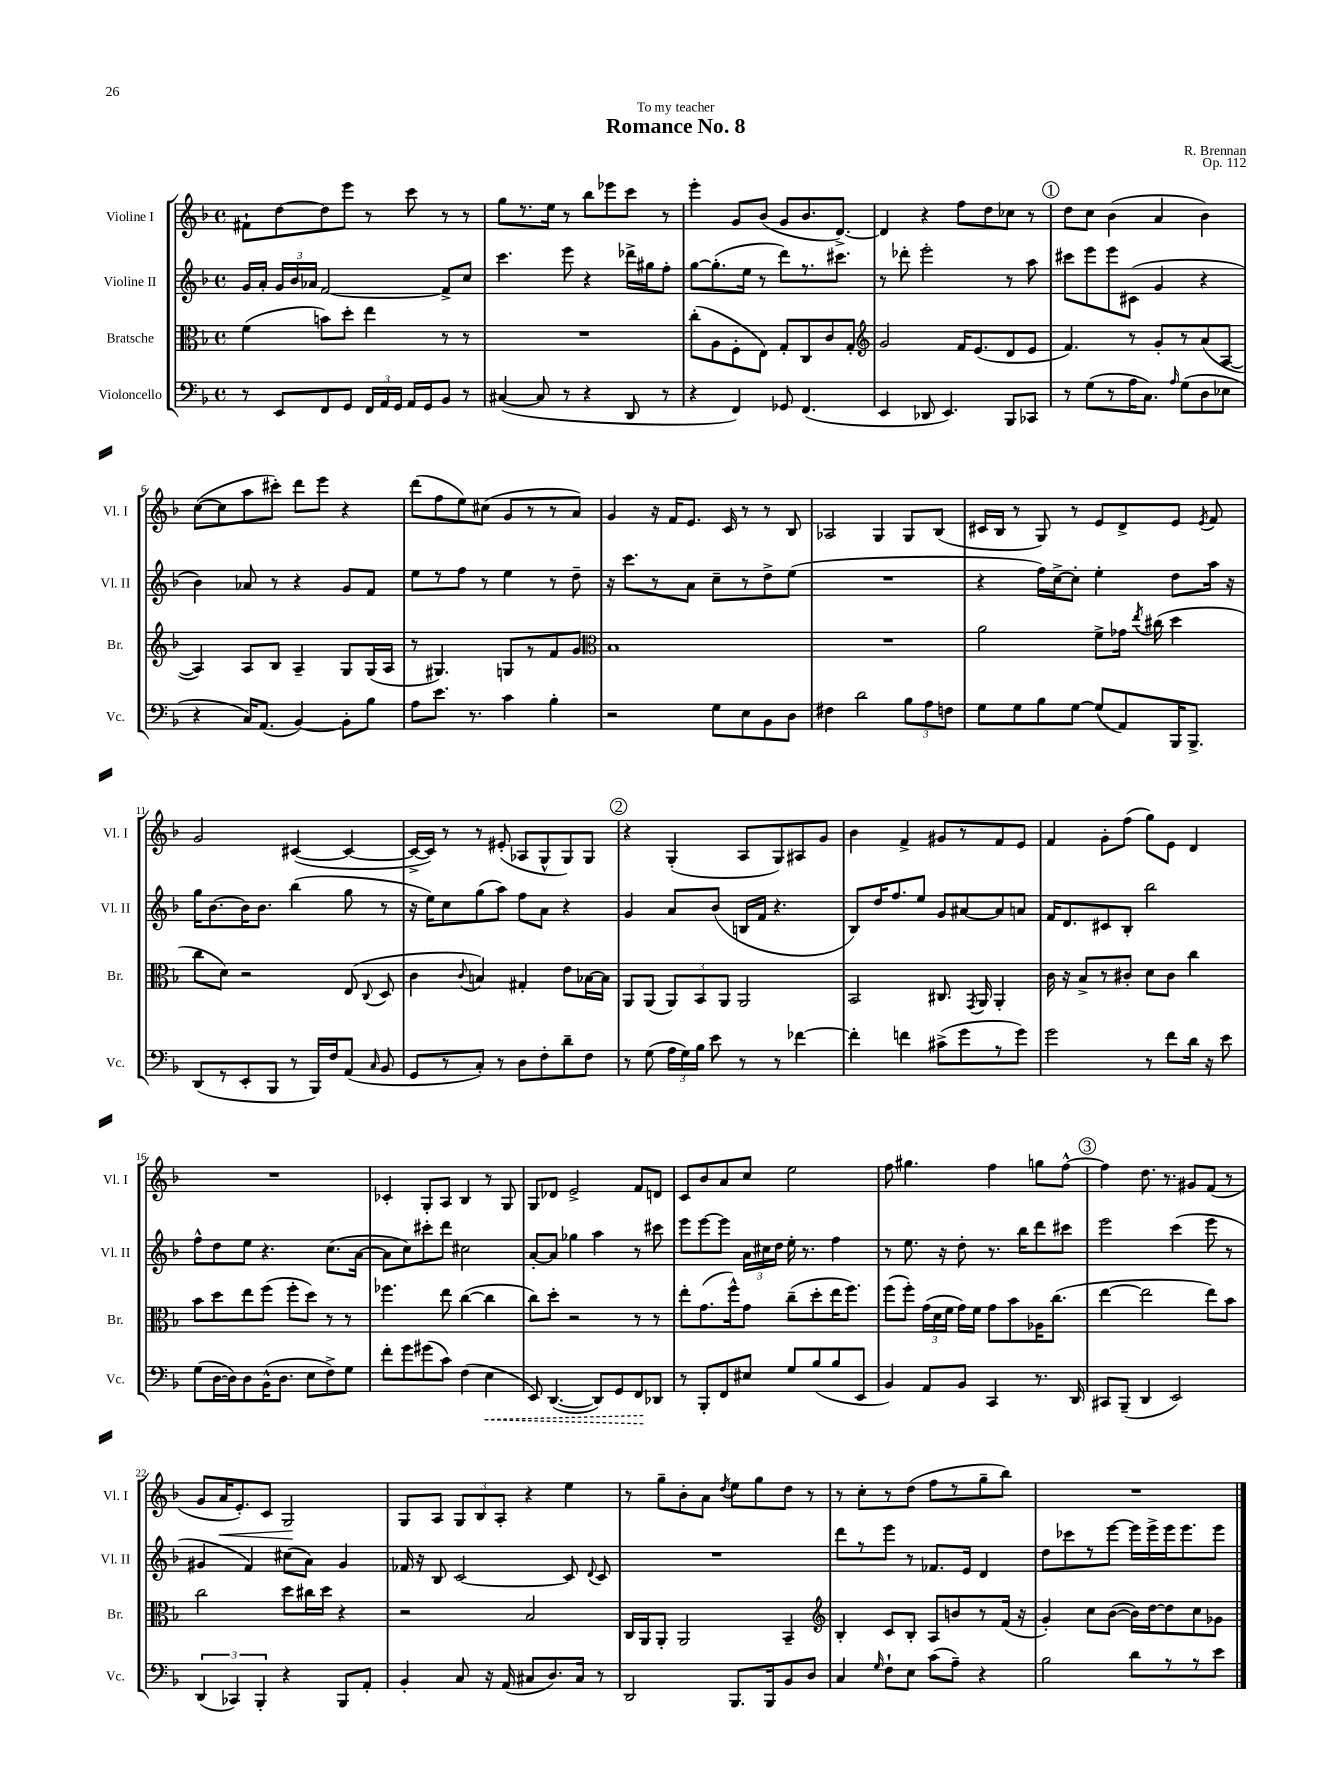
\header { title = "Romance No. 8" composer = "R. Brennan" dedication = "To my teacher" opus = "Op. 112" }
<<
\new StaffGroup <<
\new Staff = "s0" \with { instrumentName = "Violine I" shortInstrumentName = "Vl. I" } {
    \clef treble \key f \major \defaultTimeSignature \time 4/4
    \autoBeamOff fis'8[-! d''8~ d''8 e'''8] r8 c'''8 r8 r8 |
    g''8[ r8. e''16] r8 bes''8[ ees'''8 c'''8] r8 |
    e'''4-. g'8[ bes'8]( g'8[ bes'8. d'8.]~->) |
    d'4 r4 f''8[ d''8 ces''8] r8 |
    \mark \markup { \circle "1" } d''8[ c''8] bes'4( a'4 bes'4) |
    c''8[~( c''8 a''8 cis'''8]-.) d'''8[ e'''8] r4 |
    d'''8[( f''8 e''8) cis''8]( g'8[ r8 r8 a'8]) |
    g'4 r16 f'16[ e'8.] c'16 r8 r8 bes8 |
    aes2 g4 g8[ bes8]( |
    cis'16[ bes16] r8 g8) r8 e'8[ d'8-> e'8] \acciaccatura { e'8 } f'8 |
    g'2 cis'4~( cis'4~ |
    cis'16[~-> cis'16]) r8 r8 eis'8-.( aes8[ g8-^ g8) g8] |
    \mark \markup { \circle "2" } r4 g4-.( a8[ g8) ais8 g'8] |
    bes'4 f'4-> gis'8[ r8 f'8 e'8] |
    f'4 g'8[-. f''8]( g''8[) e'8] d'4 |
    R1 |
    ces'4-. g8[-. a8] bes4 r8 g8 |
    g8[ des'8] e'2-> f'8[ d'8] |
    c'8[ bes'8 a'8 c''8] e''2 |
    f''8 gis''4. f''4 g''8[ f''8]~-^ |
    \mark \markup { \circle "3" } f''4 d''8. r8. gis'8[ f'8]( r8 |
    g'8[ a'16\< e'8.-.) c'8] g2\! |
    g8[ a8] \tuplet 3/2 { g8[ bes8 a8]-. } r4 e''4 |
    r8 g''8[-- bes'8-. a'8] \acciaccatura { d''8 } e''8[ g''8 d''8] r8 |
    r8 c''8[-. r8 d''8]( f''8[ r8 g''8-- bes''8]) |
    R1 \bar "|." |
}
\new Staff = "s1" \with { instrumentName = "Violine II" shortInstrumentName = "Vl. II" } {
    \clef treble \key f \major \defaultTimeSignature \time 4/4
    \autoBeamOff g'16[ a'16]-. \tuplet 3/2 { g'16[ bes'16 aes'16] } f'2~ f'8[-> c''8] |
    c'''4. e'''8 r4 des'''16[-> gis''16 f''8]-. |
    g''8[~ g''8.-.( e''16] r8 d'''8[) r8. cis'''8.] |
    r8 des'''8-. e'''2-. r8 a''8 |
    \mark \markup { \circle "1" } cis'''8[ e'''8 e'''8 cis'8]( g'4 r4 |
    bes'4) aes'8 r8 r4 g'8[ f'8] |
    e''8[ r8 f''8] r8 e''4 r8 d''8-- |
    r16 c'''8.[ r8 a'8] c''8[-- r8 d''8-> e''8]( |
    R1 |
    r4 f''16[) c''16~-> c''8]-. e''4-. d''8[ a''16] r16 |
    g''16[ bes'8.~ bes'16 bes'8.] bes''4( g''8 r8 |
    r16 e''16[) c''8 g''8( a''8]) f''8[ a'8] r4 |
    \mark \markup { \circle "2" } g'4 a'8[ bes'8]( b16[ f'16] r4. |
    bes8[) d''16 f''8. e''8] g'8[ ais'8~ ais'8 a'8] |
    f'16[ d'8. cis'8 bes8]-. bes''2 |
    f''8[-^ d''8 e''8] r4. c''8.[( a'16]~ |
    a'8[ c''8) cis'''8-. d'''8] cis''2 |
    a'8[~-. a'8] ges''4 a''4 r8 cis'''8 |
    e'''8[ e'''8~ e'''8] \tuplet 3/2 { a'16[ cis''16 d''16] } e''16-. r8. f''4 |
    r8 e''8. r16 d''8-. r8. bes''16[ d'''8 cis'''8] |
    \mark \markup { \circle "3" } e'''2 c'''4( e'''8 r8 |
    gis'4 f'4) cis''8[( a'8]) gis'4 |
    fes'16 r16 bes8 c'2~ c'8 \appoggiatura { d'8 } c'8 |
    R1 |
    d'''8[ r8 e'''8] r8 fes'8.[ e'16] d'4 |
    d''8[ ces'''8 r8 e'''8]~ e'''16[ e'''16-> e'''16 e'''8. e'''8] \bar "|." |
}
\new Staff = "s2" \with { instrumentName = "Bratsche" shortInstrumentName = "Br." } {
    \clef alto \key f \major \defaultTimeSignature \time 4/4
    \autoBeamOff f'4( b'8[) d''8]-. e''4 r8 r8 |
    R1 |
    c''8[-.( a8 f8-. e8]) g8[-. c8 c'8 g8]-. |
    \clef treble g'2 f'16[ e'8.( d'8 e'8] |
    \mark \markup { \circle "1" } f'4.) r8 g'8[-. r8 a'8( a8]~ |
    a4) a8[ bes8] a4-- g8[ g16( a16] |
    r8 gis4.) g8[ r8 f'8 g'8] |
    \clef alto bes1 |
    R1 |
    a'2 f'8[-> ges'16] \acciaccatura { e''8 } cis''16( d''4 |
    c''8[ d'8]) r2 e8( \appoggiatura { c8 } d8 |
    c'4 \appoggiatura { c'8 } b4) gis4-. e'8[ bes16~ bes16] |
    \mark \markup { \circle "2" } a,8[ a,8]( \tuplet 3/2 { a,8[) bes,8 a,8] } a,2 |
    bes,2 cis8. \acciaccatura { g,8 } a,16 a,4-. |
    c'16 r16 bes8[-> r8 cis'8]-. d'8[ cis'8] c''4 |
    bes'8[ d''8 e''8 f''8]( f''8[-. d''8]) r8 r8 |
    fes''4. e''8 c''4~( c''4 |
    c''8[) d''8]-. r2 r8 r8 |
    e''8[-. g'8.( f''16-^) g'8] c''8[--( d''8-. e''16 f''8.]) |
    f''8[( f''8]-.) \tuplet 3/2 { g'16[( d'16 f'16] } g'16[) f'16] g'8[ bes'8 aes16 c''8.]( |
    \mark \markup { \circle "3" } e''4~ e''2 e''8[) bes'8] |
    c''2 d''8[ cis''16 d''16] r4 |
    r2 bes2 |
    c16[ a,16 a,8]-. a,2 bes,4-- |
    \clef treble bes4-. c'8[ bes8]-. a8[ b'8 r8 f'16]( r16 |
    g'4-.) c''8[ bes'8]~( bes'16[) d''16~ d''8 c''8 ges'8] \bar "|." |
}
\new Staff = "s3" \with { instrumentName = "Violoncello" shortInstrumentName = "Vc." } {
    \clef bass \key f \major \defaultTimeSignature \time 4/4
    \autoBeamOff r8 e,8[ f,8 g,8] \tuplet 3/2 { f,16[ a,16 g,16] } a,16[ g,16 bes,8] r8 |
    cis4~( cis8 r8 r4 d,8 r8 |
    r4 f,4) ges,8 f,4.( |
    e,4 des,8 e,4.) bes,,8[ ces,8] |
    \mark \markup { \circle "1" } r8 g8[( r8 a16 c8.]) \grace { a16 } g8[( d8 ees8] |
    r4 c16[) a,8.]( bes,4~) bes,8[-. bes8] |
    a8[ e'8.] r8. c'4 bes4-. |
    r2 g8[ e8 bes,8 d8] |
    fis4 d'2 \tuplet 3/2 { bes8[ a8 f8] } |
    g8[ g8 bes8 g8]~ g8[( a,8) bes,,16 bes,,8.]-> |
    d,8[( r8 e,8-. bes,,8] r8 bes,,16[) f16 a,8]( \grace { c16 } bes,8 |
    g,8[ r8 c8]-.) r8 d8[ f8-. d'8-- f8] |
    \mark \markup { \circle "2" } r8 g8( \tuplet 3/2 { a16[ g16) bes16] } e'8 r8 r8 fes'4~ |
    fes'4-. f'4 cis'8[->( g'8 r8 g'8]) |
    g'2 r8 f'8[ d'16] r16 e'8 |
    g8[( d16~ d16) d8 bes,16-^( d8.] e8[ f8->) g8] |
    f'8[-. g'8 gis'8( c'8]) f4( \once \override Hairpin.style = #'dashed-line e4\< |
    e,8) d,4.~( d,8[) g,8 f,8\! des,8] |
    r8 bes,,8[-. f,8 eis8] g8[ bes8( bes8 e,8] |
    bes,4) a,8[ bes,8] c,4 r8. d,16 |
    \mark \markup { \circle "3" } cis,8[ bes,,8]--( d,4 e,2) |
    \tuplet 3/2 { d,4( ces,4) bes,,4-. } r4 bes,,8[ a,8]-. |
    bes,4-. c8 r16 a,16( cis8[ d8.) cis16] r8 |
    d,2 bes,,8.[ bes,,16 bes,8 d8] |
    c4 \grace { g16 } f8[-! e8] c'8[( a8]--) r4 |
    bes2 d'8[ r8 r8 e'8] \bar "|." |
}
>>
>>
